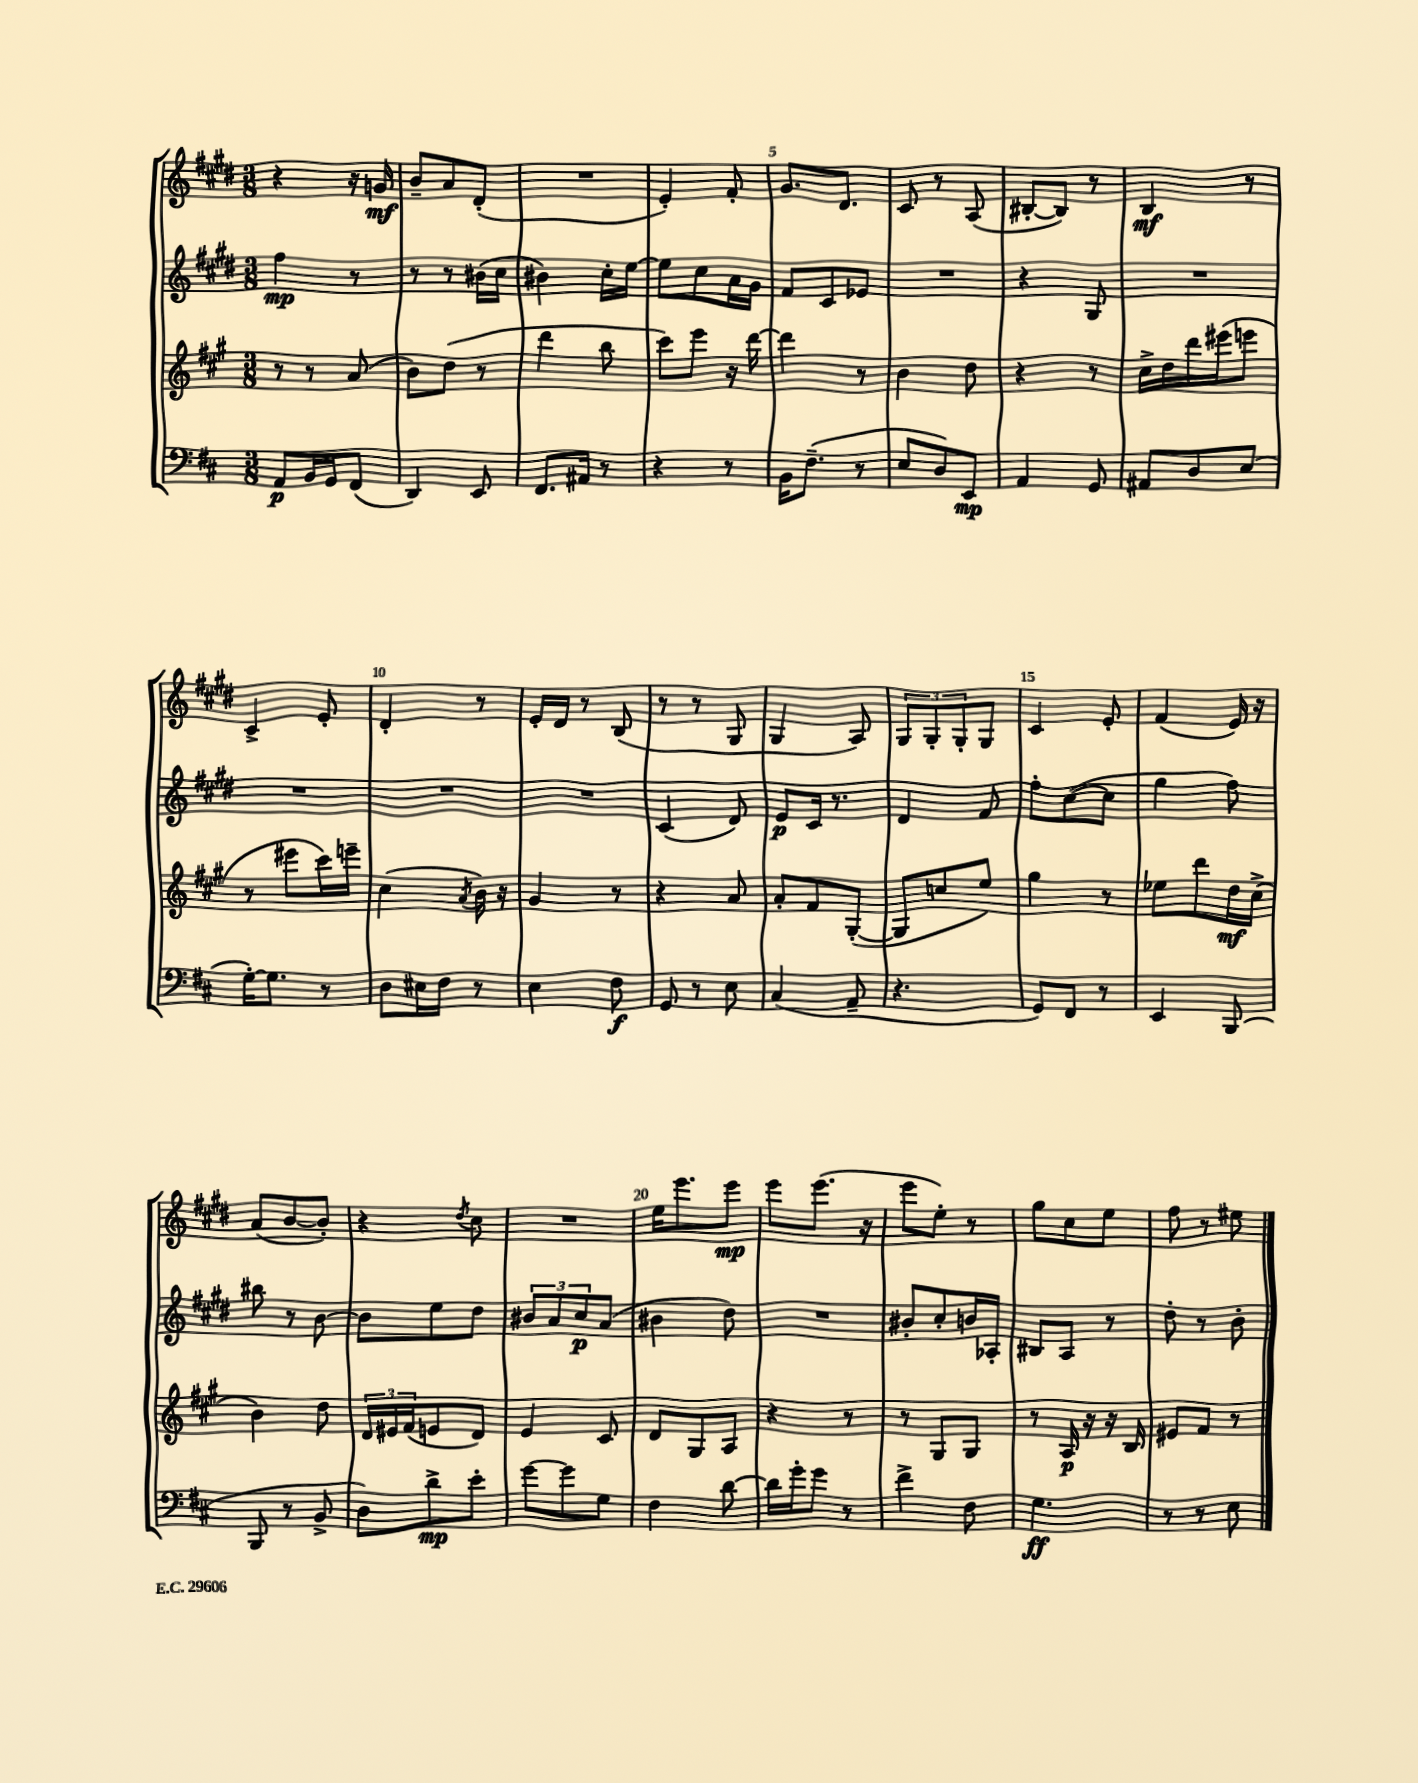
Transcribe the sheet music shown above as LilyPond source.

<<
\new StaffGroup <<
\new Staff = "s0" {
    \clef treble \key e \major \numericTimeSignature \time 3/8
    r4 r16 g'16\mf |
    b'8-- a'8 dis'8-.( |
    R4. |
    e'4-.) fis'8-. |
    gis'8. dis'8. |
    cis'8 r8 a8( |
    bis8~-. bis8) r8 |
    b4\mf r8 |
    cis'4-> e'8-. |
    dis'4-. r8 |
    e'16-. dis'16 r8 b8( |
    r8 r8 gis8 |
    gis4 a8) |
    \tuplet 3/2 { gis8 gis8-. gis8-. } gis8 |
    cis'4 e'8-. |
    fis'4( e'16) r16 |
    a'8( b'8~ b'8-.) |
    r4 \acciaccatura { dis''8 } cis''8 |
    R4. |
    e''16 e'''8. e'''8\mp |
    e'''8 e'''8.( r16 |
    e'''8 e''8-.) r8 |
    gis''8 cis''8 e''8 |
    fis''8 r8 eis''8 \bar "|." |
}
\new Staff = "s1" {
    \clef treble \key e \major \numericTimeSignature \time 3/8
    fis''4\mp r8 |
    r8 r8 bis'16( cis''16 |
    bis'4) cis''16-. e''16~ |
    e''8 cis''8 a'16 gis'16 |
    fis'8 cis'8 ees'8 |
    R4. |
    r4 gis8 |
    R4. |
    R4. |
    R4. |
    R4. |
    cis'4( dis'8) |
    e'8\p cis'16 r8. |
    dis'4 fis'8 |
    fis''8-. cis''8~( cis''8 |
    gis''4 fis''8) |
    bis''8 r8 b'8~ |
    b'8 e''8 dis''8 |
    \tuplet 3/2 { bis'8 a'8 cis''8\p } a'8( |
    bis'4 dis''8) |
    R4. |
    bis'8-. cis''8-. b'16 aes16-. |
    bis8 a8 r8 |
    dis''8-. r8 b'8-. \bar "|." |
}
\new Staff = "s2" {
    \clef treble \key a \major \numericTimeSignature \time 3/8
    r8 r8 a'8( |
    b'8) d''8( r8 |
    d'''4 b''8 |
    cis'''8) e'''8 r16 d'''16~ |
    d'''4 r8 |
    b'4 d''8 |
    r4 r8 |
    cis''16-> d''16 d'''16 eis'''16( e'''8 |
    r8 eis'''8 cis'''16) e'''16-- |
    cis''4( \acciaccatura { a'8 } b'16) r16 |
    gis'4 r8 |
    r4 a'8 |
    a'8-. fis'8 gis8~-.( |
    gis8 c''8 e''8) |
    gis''4 r8 |
    ees''8 d'''8 d''16\mf cis''16->( |
    b'4) d''8 |
    \tuplet 3/2 { d'16 eis'16 fis'16( } e'8 d'8) |
    e'4 cis'8 |
    d'8 gis8 a8 |
    r4 r8 |
    r8 gis8 gis8 |
    r8 a16\p r16 r16 b16 |
    eis'8 fis'8 r8 \bar "|." |
}
\new Staff = "s3" {
    \clef bass \key d \major \numericTimeSignature \time 3/8
    a,8\p b,16 g,16 fis,8( |
    d,4) e,8 |
    fis,8. ais,16 r8 |
    r4 r8 |
    b,16 fis8.--( r8 |
    e8 d8) e,8\mp |
    a,4 g,8 |
    ais,8 d8 e8( |
    g16~-.) g8. r8 |
    d8 eis16 fis16 r8 |
    e4 fis8\f |
    g,8 r8 e8 |
    cis4( a,8-- |
    r4. |
    g,8) fis,8 r8 |
    e,4 b,,8( |
    b,,8 r8 b,8-> |
    d8) d'8->\mp e'8-. |
    g'8~ g'8 g8 |
    fis4 d'8~ |
    d'16 g'16-. g'8 r8 |
    fis'4-> fis8 |
    g4.\ff |
    r8 r8 e8 \bar "|." |
}
>>
>>
\layout { \context { \Score \override BarNumber.break-visibility = ##(#f #t #t) barNumberVisibility = #(every-nth-bar-number-visible 5) } }
